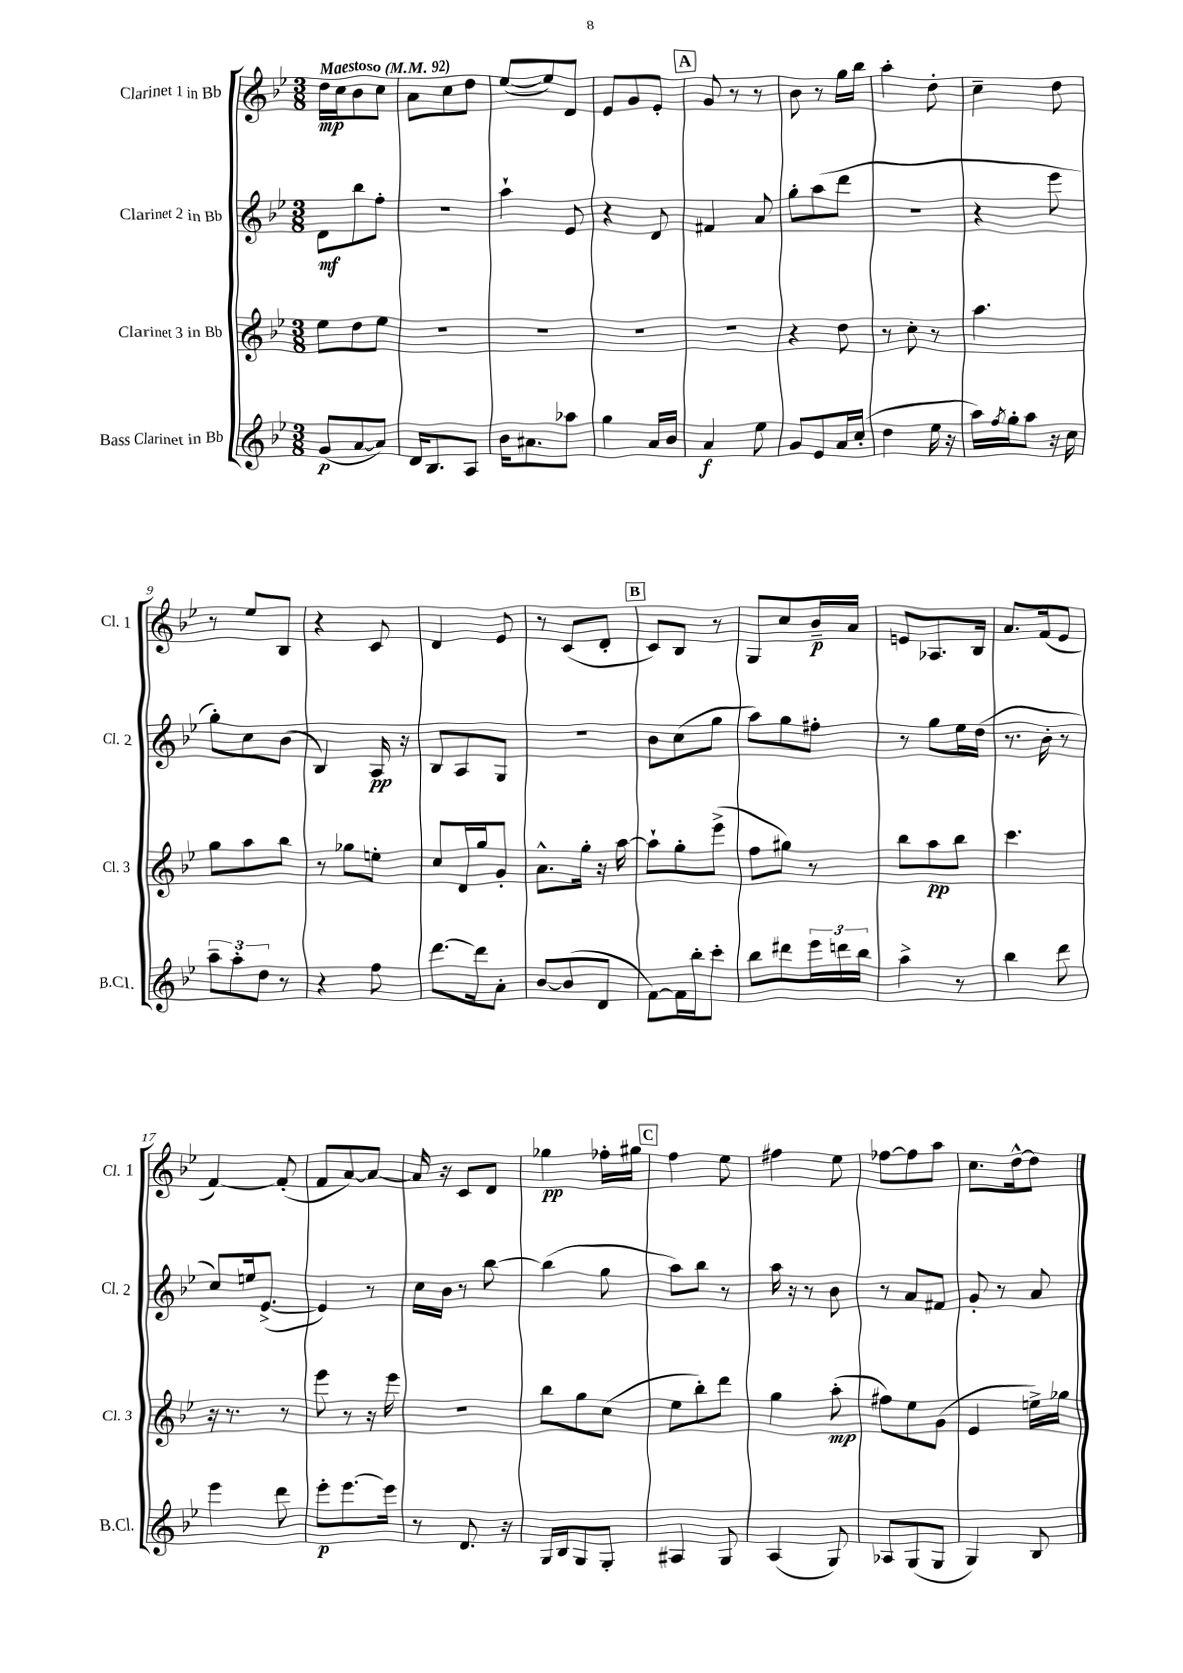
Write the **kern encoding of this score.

**kern	**kern	**kern	**kern
*staff4	*staff3	*staff2	*staff1
*clefG2	*clefG2	*clefG2	*clefG2
*k[b-e-]	*k[b-e-]	*k[b-e-]	*k[b-e-]
*M3/8	*M3/8	*M3/8	*M3/8
*MM92	*MM92	*MM92	*MM92
(8g/L	8ee-\L	8d\L	16dd\LL
.	.	.	16cc\J
[8a/	8dd\	8bb-\	8b-\
8a/]J)	8ee-\J	8ff'\J	8cc\J
=	=	=	=
16d/LK	4.r	4.r	8a\L
8.B-/	.	.	.
.	.	.	8cc\
8A/J	.	.	8dd\J
=	=	=	=
16b-\LK	4.r	4aa`\	([8ee-/L
8.a#\	.	.	.
.	.	.	8ee-/])
8aa-\J	.	8e-/	8d/J
=	=	=	=
4gg\	4.r	4r	8e-/L
.	.	.	8g/
16a/LL	.	8d/	8e-'/J
16b-/JJ	.	.	.
=	=	=	=
4a/	4.r	4f#/	8g/
.	.	.	8r
8ee-\	.	8a/	8r
=	=	=	=
8g/L	4r	8gg'\L	8b-\
8e-/	.	(8aa\	8r
16a/L	8dd\	8ddd\J	16gg\LL
(16cc'/JJ	.	.	16bb-\JJ
=	=	=	=
4dd\	8r	4.r	4aa'\
.	8cc'\	.	.
16ee-\	8r	.	8dd'\
16r	.	.	.
=	=	=	=
16aa\LL)	4.aa\	4r	4cc~\
8qff/	.	.	.
16gg'\J	.	.	.
8aa\J	.	.	.
16r	.	8eee-\	8dd\
16cc\	.	.	.
=	=	=	=
12aa~\L	8gg\L	8gg'\L)	8r
12aa'\	.	.	.
.	8aa\	8cc\	8ee-/L
12dd\J	.	.	.
8r	8bb-\J	(8b-\J	8B-/J
=	=	=	=
4r	8r	4B-/)	4r
.	8gg-\L	.	.
8ff\	8ee'\J	16A/	8c/
.	.	16r	.
=	=	=	=
[8.ddd\L	8cc/L	8B-/L	4d/
.	16d/L	8A/	.
16ddd\]k	16gg/J	.	.
8a'\J	8g'/J	8G/J	8e-/
=	=	=	=
[8b-/L	8.a^^\L	4.r	8r
(8b-/]	.	.	(8c/L
.	16gg'\Jk	.	.
8d/J	16r	.	8d'/J
.	[16aa\	.	.
=	=	=	=
[8f\L)	8aa`\]L	8b-\L	8c/L)
16f\]L	8gg'\	(8cc\	8B-/J
16bb-'\J	.	.	.
8ccc'\J	(8eee-^\J	8gg\J	8r
=	=	=	=
8bb-\L	8ff\L	8aa\L)	8G/L
8ddd#\	8gg#\J)	8gg\	8cc/
24eee-\L	8r	8ff#'\J	16b-~/L
24ddd\	.	.	.
.	.	.	16a/JJ
24bb-\JJ	.	.	.
=	=	=	=
4aa^\	8bb-\L	8r	8e/L
.	8aa\	8gg\L	8.A-/
8r	8bb-\J	16ee-\L	.
.	.	(16dd\JJ	16B-/Jk
=	=	=	=
4bb-\	4.ccc\	8.r	8.a/L
.	.	16b-'\	(16f/k
8ddd\	.	8r	8e-/J
=	=	=	=
4eee-\	16r	8cc/L)	[4f/)
.	8.r	.	.
.	.	16ee/k	.
.	.	([8.e-^/J	.
8ddd\	8r	.	(8f'/]
=	=	=	=
8eee-'\L	8eee-\	4e-/])	8f/L
[8.eee-\	8r	.	[8a/)
.	16r	8r	8a/_J
16eee-\]Jk	16eee-\	.	.
=	=	=	=
8r	4.r	16cc\LL	16a/]
.	.	16b-\JJ	16r
8.d/	.	8r	8c/L
.	.	[8bb-\	8d/J
16r	.	.	.
=	=	=	=
16G/LL	8bb-\L	(4bb-\]	4gg-\
16B-/J	.	.	.
8G/	8gg\	.	.
8G'/J	(8cc\J	8gg\	16ff-'\LL
.	.	.	16gg#\JJ
=	=	=	=
4A#/	8ee-\L	8aa\L)	4ff\
.	8bb-'\)	8bb-\J	.
8G/	8ddd\J	8r	8ee-\
=	=	=	=
(4A/	4gg\	16aa\	4ff#\
.	.	16r	.
.	.	8r	.
8G/)	(8aa'\	8b-\	8ee-\
=	=	=	=
8A-/L	8ff#\L)	8r	[8ff-\L
(8G/	8ee-\	8a/L	8ff-\]
8G/J	(8g\J	8f#/J	8aa\J
=	=	=	=
4G/)	4e-/	8g'/	8.cc\L
.	.	8r	.
.	.	.	[16dd^^\k
8B-/	16ee^\LL)	8a/	8dd\]J
.	16gg-\JJ	.	.
==	==	==	==
*-	*-	*-	*-
